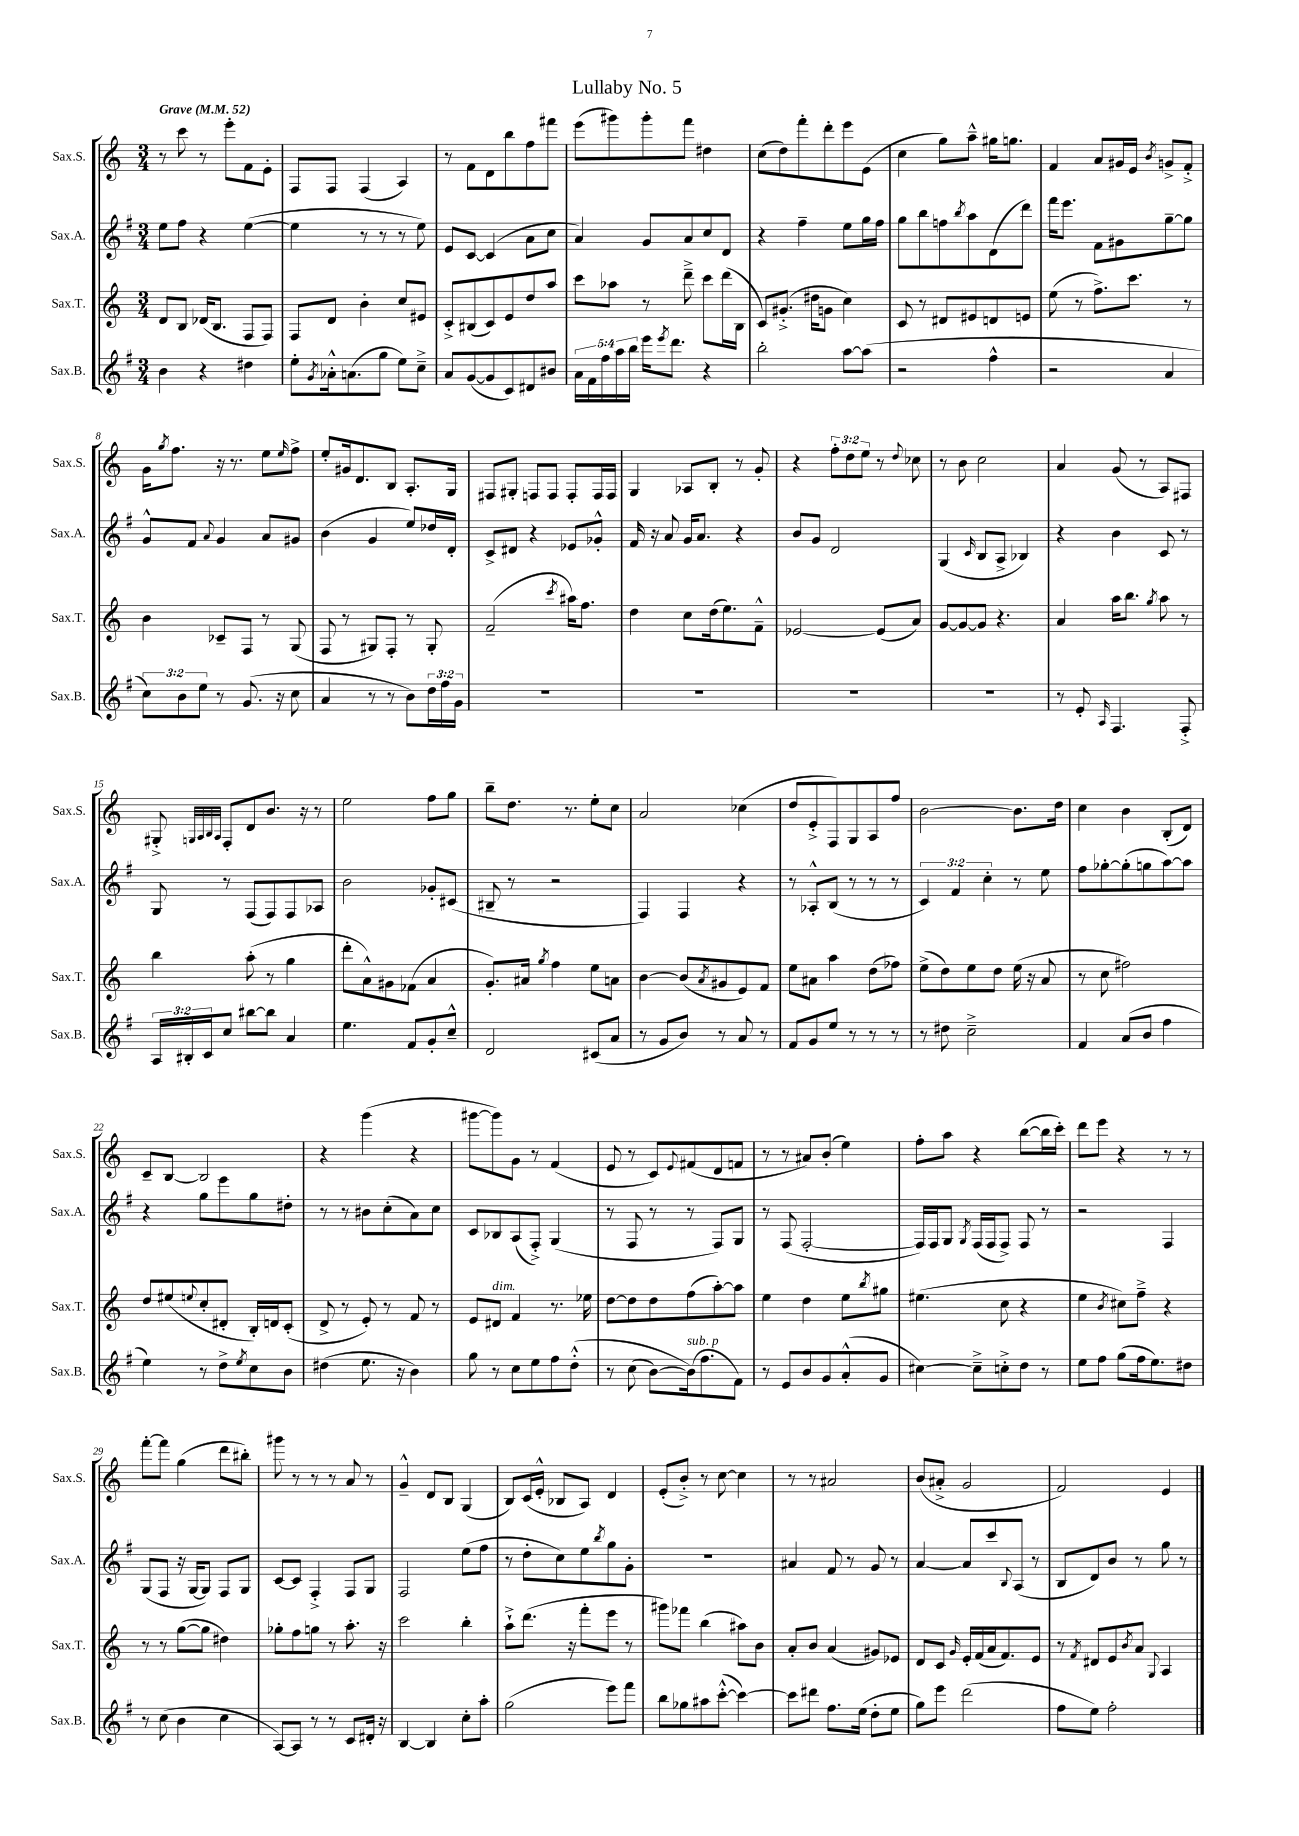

**kern	**kern	**kern	**kern
*part4	*part3	*part2	*part1
*staff4	*staff3	*staff2	*staff1
*I"Sax.B.	*I"Sax.T.	*I"Sax.A.	*I"Sax.S.
*I'Sax.B.	*I'Sax.T.	*I'Sax.A.	*I'Sax.S.
*clefG2	*clefG2	*clefG2	*clefG2
*k[f#]	*k[]	*k[f#]	*k[]
*M3/4	*M3/4	*M3/4	*M3/4
*MM52	*MM52	*MM52	*MM52
=1	=1	=1	=1
!	!	!	!LO:TX:a:B:t=Grave
4b\	8d/L	8ee\L	8r
.	8B/J	8ff#\J	8ccc\
4r	(16d-X/KL	4r	8r
.	8.B/J	.	.
.	.	.	8eee'\L
4dd#X\	8F/L	([4ee\	8f\
.	8F/J)	.	8e'\J
=2	=2	=2	=2
8ee'\L	8F/L	4ee\]	8F/L
8qg/	.	.	.
16a-X'^^\k	8d/J	.	8F/J
(8.an\	.	.	.
.	4b'\	8r	(4F/
8gg\J	.	8r	.
8ee\L)	8cc/L	8r	4A/)
8cc~^\J	8e#X/J	8ee\)	.
=3	=3	=3	=3
8a/L	8c'^/L	8e/L	8r
([8g/	(8B#X/	[8c/J	8f\L
8g/]	8c/)	(4c/]	8d\
8c/)	8e/	.	8bb\
8d#X/	8dd/	8a\L	8ff\
8b#X/J	8aa/J	8cc\J	8fff#X\J
=4	=4	=4	=4
20a\LL	8ccc\L	4a/)	(8eee\L
20f#\	.	.	.
20ff#\	.	.	.
.	8aa-X\J	.	8ggg#X\)
20aa\	.	.	.
20bb\JJ	.	.	.
16eee\KL	8r	8g/L	8ggg#'\
8qeee/	.	.	.
8.ddd\J	.	.	.
.	8ddd~^\	8a/	8fff\J
4r	8ccc\L	8cc/	4dd#X\
.	(16ddd\L	8d/J	.
.	16B\JJ	.	.
=5	=5	=5	=5
2bb'\	8c/L)	4r	(8cc\L
.	(8.g#X'^/J	.	8dd\)
.	.	4ff#~\	8fff'\
.	16dd#X\KL	.	.
.	8gn\J	.	8ddd'\
[8aa\L	4cc\)	8ee\L	8eee\
(8aa\J]	.	16gg\L	(8e\J
.	.	16ff#\JJ	.
=6	=6	=6	=6
2r	8c/	8gg\L	4cc\
.	8r	8bb\	.
.	8d#X/L	8ffn\	8gg\L)
.	.	8qbb/	.
.	8e#X/	8aa\	8aa~^^\J
4ff#^^\	8dn/	(8d\	16gg#X\KL
.	.	.	8.ggn\J
.	8en/J	8ddd\J)	.
=7	=7	=7	=7
2r	(8ee\	16fff#\KL	4f/
.	.	8.eee\J	.
.	8r	.	.
.	8.ff^\L)	8f#\L	8a/L
.	.	8g#X\	16g#X/L
.	8.ccc\J	.	16e/JJ
.	.	.	8qb/
4a/	.	[8gg~\	8gn^/L
.	8r	8gg\J]	8f'^/J
!!LO:LB:g=z
=8	=8	=8	=8
12cc\L)	4b\	8g^^/L	16g\KL
.	.	.	8qgg/
.	.	.	8.ff\J
12b\	.	.	.
.	.	8f#/J	.
12ee\J	.	.	.
.	.	8qqa/	.
8r	8c-X~/L	4g/	16r
.	.	.	8.r
(8.g/	8F/J	.	.
.	8r	8a/L	8ee\L
16r	.	.	.
.	.	.	16qqee/
8cc\	(8G/	8g#X/J	8ff^\J
=9	=9	=9	=9
4a/	8F/	(4b\	8ee'/L
.	8r	.	16g#X/k
.	.	.	8.d/
8r	8G#X/L)	4g/	.
8r	8F'/J	.	8B/J
8b\L)	8r	8ee/L)	8.A'/L
24dd\L	8G#'/	16dd-X/L	.
24ff#\	.	.	.
.	.	16d'/JJ	16G/Jk
24g\JJ	.	.	.
=10	=10	=10	=10
2.r	(2f~/	8c^/L	8F#X/L
.	.	8d#X/J	8G#X'/J
.	.	4r	8Fn/L
.	.	.	8F/J
.	8qccc/	.	.
.	16aa#X\KL)	8e-X/L	8F'/L
.	8.ff\J	.	.
.	.	8g-X'^^/J	16F/L
.	.	.	16F/JJ
=11	=11	=11	=11
2.r	4dd\	16f#/	4G/
.	.	16r	.
.	.	8a/	.
.	8cc\L	16g/KL	8A-X/L
.	.	8.a/J	.
.	(16dd\k	.	8B'/J
.	8.ee\)	.	.
.	.	4r	8r
.	8f~^^\J	.	8g'/
=12	=12	=12	=12
2.r	[2e-X/	8b/L	4r
.	.	8g/J	.
.	.	2d/	12ff'\L
.	.	.	12dd\
.	.	.	12ee\J
.	(8e-/L]	.	8r
.	.	.	8qqdd/
.	8a/J)	.	8cc-X\
=13	=13	=13	=13
2.r	[8g/L	(4G/	8r
.	8g/_	.	8b\
.	.	16qqc/	.
.	8g/J]	8B/L	2cc\
.	4.r	8A^/J	.
.	.	4B-X/)	.
=14	=14	=14	=14
8r	4a/	4r	4a/
8e'/	.	.	.
16qqA/	.	.	.
4.F#/	16aa\KL	4b\	(8g/
.	8.bb\J	.	.
.	.	.	8r
.	8qgg/	.	.
.	8aa\	8c/	8A/L)
8F#'^/	8r	8r	8F#X/J
!!LO:LB:g=z
=15	=15	=15	=15
24A/LL	4bb\	8G/	8G#X'^/
24B#X'/	.	.	.
24c/J	.	.	.
.	.	.	32qqGn/LLL
.	.	.	32qqA/
.	.	.	32qqB/
.	.	.	32qqA/JJJ
8cc/J	.	8r	8F'/L
[8bb#X\L	(8aa'\	(8F#/L	8d/
8bb#\J]	8r	8F#/)	8.b/J
4a/	4gg\	8F#/	.
.	.	.	16r
.	.	8A-X/J	8r
=16	=16	=16	=16
4.ee\	8ddd'\L	2b\	2ee\
.	8a^^\)	.	.
.	8g#X\	.	.
8f#/L	(8f-X\J	.	.
8g'/	4a/	8g-X'/L	8ff\L
8cc~^^/J	.	(8c#X/J	8gg\J
=17	=17	=17	=17
2d/	8.g'/L)	8B#X~/	8bb~\L
.	.	8r	8.dd\J
.	16a#X/Jk	.	.
.	8qgg/	.	.
.	4ff\	2r	.
.	.	.	8.r
(8c#X/L	8ee\L	.	8ee'\L
8a/J	8an\J	.	8cc\J
=18	=18	=18	=18
8r	[4b\	4F#/)	2a/
8g/L	.	.	.
8b/J)	(8b/L]	4F#/	.
.	8qa/	.	.
8r	8g#X/	.	.
8a/	8e/)	4r	(4cc-X\
8r	8f/J	.	.
=19	=19	=19	=19
8f#/L	8ee\L	8r	8dd/L
8g/	8a#X\J	8A-X'^^/L	8e'^/
8ee/J	4aa\	(8B/J	8F/)
8r	.	8r	8G/
8r	(8dd\L	8r	8A/
8r	8ff-X\J)	8r	8ff/J
=20	=20	=20	=20
8r	(8ee^\L	6c/)	[2b\
8dd#X\	8dd\)	.	.
.	.	6f#/	.
2cc~^\	8ee\	.	.
.	.	6cc'\	.
.	8dd\J	.	.
.	(16ee\	8r	8.b\L]
.	16r	.	.
.	8a/	8ee\	.
.	.	.	16dd\Jk
=21	=21	=21	=21
4f#/	8r	8ff#\L	4cc\
.	8cc\	[8gg-X'\	.
(8a/L	2ff#X\)	(8gg-'\]	4b\
8b/J	.	8ggn\	.
4ff#\	.	[8aa\)	(8B'/L
.	.	8aa\J]	8d/J)
!!LO:LB:g=z
=22	=22	=22	=22
4ee\)	8dd/L	4r	8c~/L
.	(8ee#X/	.	[8B/J
.	8qqeen/	.	.
8r	8cc'/	8gg\L	2B/]
8dd^\L	8d#X'/J	8eee\	.
8qee/	.	.	.
8cc\	16B'/LL)	8gg\	.
.	16dn/J	.	.
8b\J	(8c'/J	8dd#X'\J	.
=23	=23	=23	=23
(4dd#X\	8d^/	8r	4r
.	8r	8r	.
8.ee\	8e'/)	8b#X\L	(4ggg\
.	8r	(8cc'\	.
16r	.	.	.
4b\)	8f/	8a\)	4r
.	8r	8cc\J	.
=24	=24	=24	=24
8gg\	8e/L	8c/L	[8ggg#X\L
!	!LO:TX:a:i:t=dim.	!	!
8r	8d#X/J	8B-X/	8ggg#\])
8cc\L	4f/	(8A/	8g\J
8ee\	.	8F#'^/J)	8r
8ff#\	8.r	(4G/	(4f/
(8dd'^^\J	.	.	.
.	16ee-X\	.	.
=25	=25	=25	=25
8r	[8dd\L	8r	8e/
(8cc\	8dd\]	8F#/	8r
[8b\L)	8dd\	8r	8c/L)
.	.	.	8qqe/
!LO:TX:a:i:t=sub. p	!	!	!
(16b\k])	(8ff\	8r	(8f#X/
8.ff#\	.	.	.
.	[8aa'\)	8F#/L)	8d/
8f#\J)	8aa\J]	8G/J	8fn/J
=26	=26	=26	=26
8r	4ee\	8r	8r
8e/L	.	(8F#/	8r
8b/	4dd\	[2F#'/	8a#X/L)
8g/	.	.	(8b'/J
(8a'^^/	8ee\L	.	4ee\)
.	8qbb/	.	.
8g/J	8gg#X\J	.	.
=27	=27	=27	=27
[4cc#X\)	(4.ee#X\	16F#/LL])	8ff'\L
.	.	16F#/J	.
.	.	8G/J	8aa\J
.	.	8qG/	.
8cc#~^\L]	.	(16F#/LL	4r
.	.	16F#/J	.
8ccn'^\	8cc\	8F#^/J)	.
8dd\J	4r	8F#/	([8bb\L
8r	.	8r	16bb\L]
.	.	.	16ccc'\JJ)
=28	=28	=28	=28
8ee\L	4ee\	2r	8ddd\L
8ff#\J	.	.	8eee\J
.	8qb/	.	.
(8gg\L	8cc#X\L)	.	4r
16ff#\k	8ff~^\J	.	.
8.ee\)	.	.	.
.	4r	4F#/	8r
8dd#X\J	.	.	8r
!!LO:LB:g=z
=29	=29	=29	=29
8r	8r	(8G/L	[8fff'\L
(8cc\	8r	8F#/J	8fff\J]
4b\	([8gg\L	16r	(4gg\
.	.	[16G/KL	.
.	8gg\J]	8G/J])	.
4cc\	4dd#X\)	8F#/L	8ddd\L
.	.	8G/J	8bb#X'\J)
=30	=30	=30	=30
[8A/L)	8gg-X'\L	[8c/L	8ggg#X\
8A/J]	8ff\	8c/J]	8r
8r	8ggn\J	4F#'^/	8r
8r	8r	.	8r
8c/L	8.aa'\	8F#/L	8a/
16d#X'/Jk	.	8G/J	8r
16r	16r	.	.
=31	=31	=31	=31
[4B/	2ccc\	2F#/	4g~^^/
4B/]	.	.	8d/L
.	.	.	8B/J
8cc'\L	4bb'\	(8ee\L	(4G/
8aa'\J	.	8ff#\J	.
=32	=32	=32	=32
(2gg\	8aa`^\L	8r	8B/L)
.	(8.ddd\J	8dd'\L	(16c/L
.	.	.	16e'^^/JJ
.	.	8cc\)	8B-X/L
.	16r	.	.
.	8fff'\L	8ee\	8A/J)
.	.	8qbb/	.
8eee\L)	8eee\J	8gg\	4d/
8fff#\J	8r	8g'\J	.
=33	=33	=33	=33
8bb\L	8ggg#X\L)	2.r	(8e'/L
8gg-X\	8fff-X\J	.	8b'^/J)
8aa#X\	(4bb\	.	8r
([8ccc'^^\J	.	.	[8cc\
4ccc\_)	8aa#X\L)	.	4cc\]
.	8b\J	.	.
=34	=34	=34	=34
8ccc\L]	8a'/L	4a#X/	8r
8ddd#X\J	8b/J	.	8r
8.ff#\L	(4a/	8f#/	2a#X/
.	.	8r	.
(16ee\Jk	.	.	.
8dd'\L	8g#X/L)	8g/	.
8ee\J	8e-X/J	8r	.
=35	=35	=35	=35
8gg\L)	8d/L	[4a/	(8b/L
8eee\J	8c/J	.	8a#X'^/J
.	16qqg/	.	.
(2ddd\	16e'/LL	8a/L]	2g/
.	(16f/	.	.
.	16a/J	8ccc/	.
.	8.f/)	.	.
.	.	8qqB/	.
.	.	(8A/J	.
.	8e/J	8r	.
=36	=36	=36	=36
8ff#\L	8r	8B/L	2f/)
.	8qf/	.	.
8ee\J)	8d#X/L	8d/)	.
2ff#'\	8e/	8b/J	.
.	8qb/	.	.
.	8a/J	8r	.
.	8qqG/	.	.
.	4A/	8gg\	4e/
.	.	8r	.
==	==	==	==
*-	*-	*-	*-
